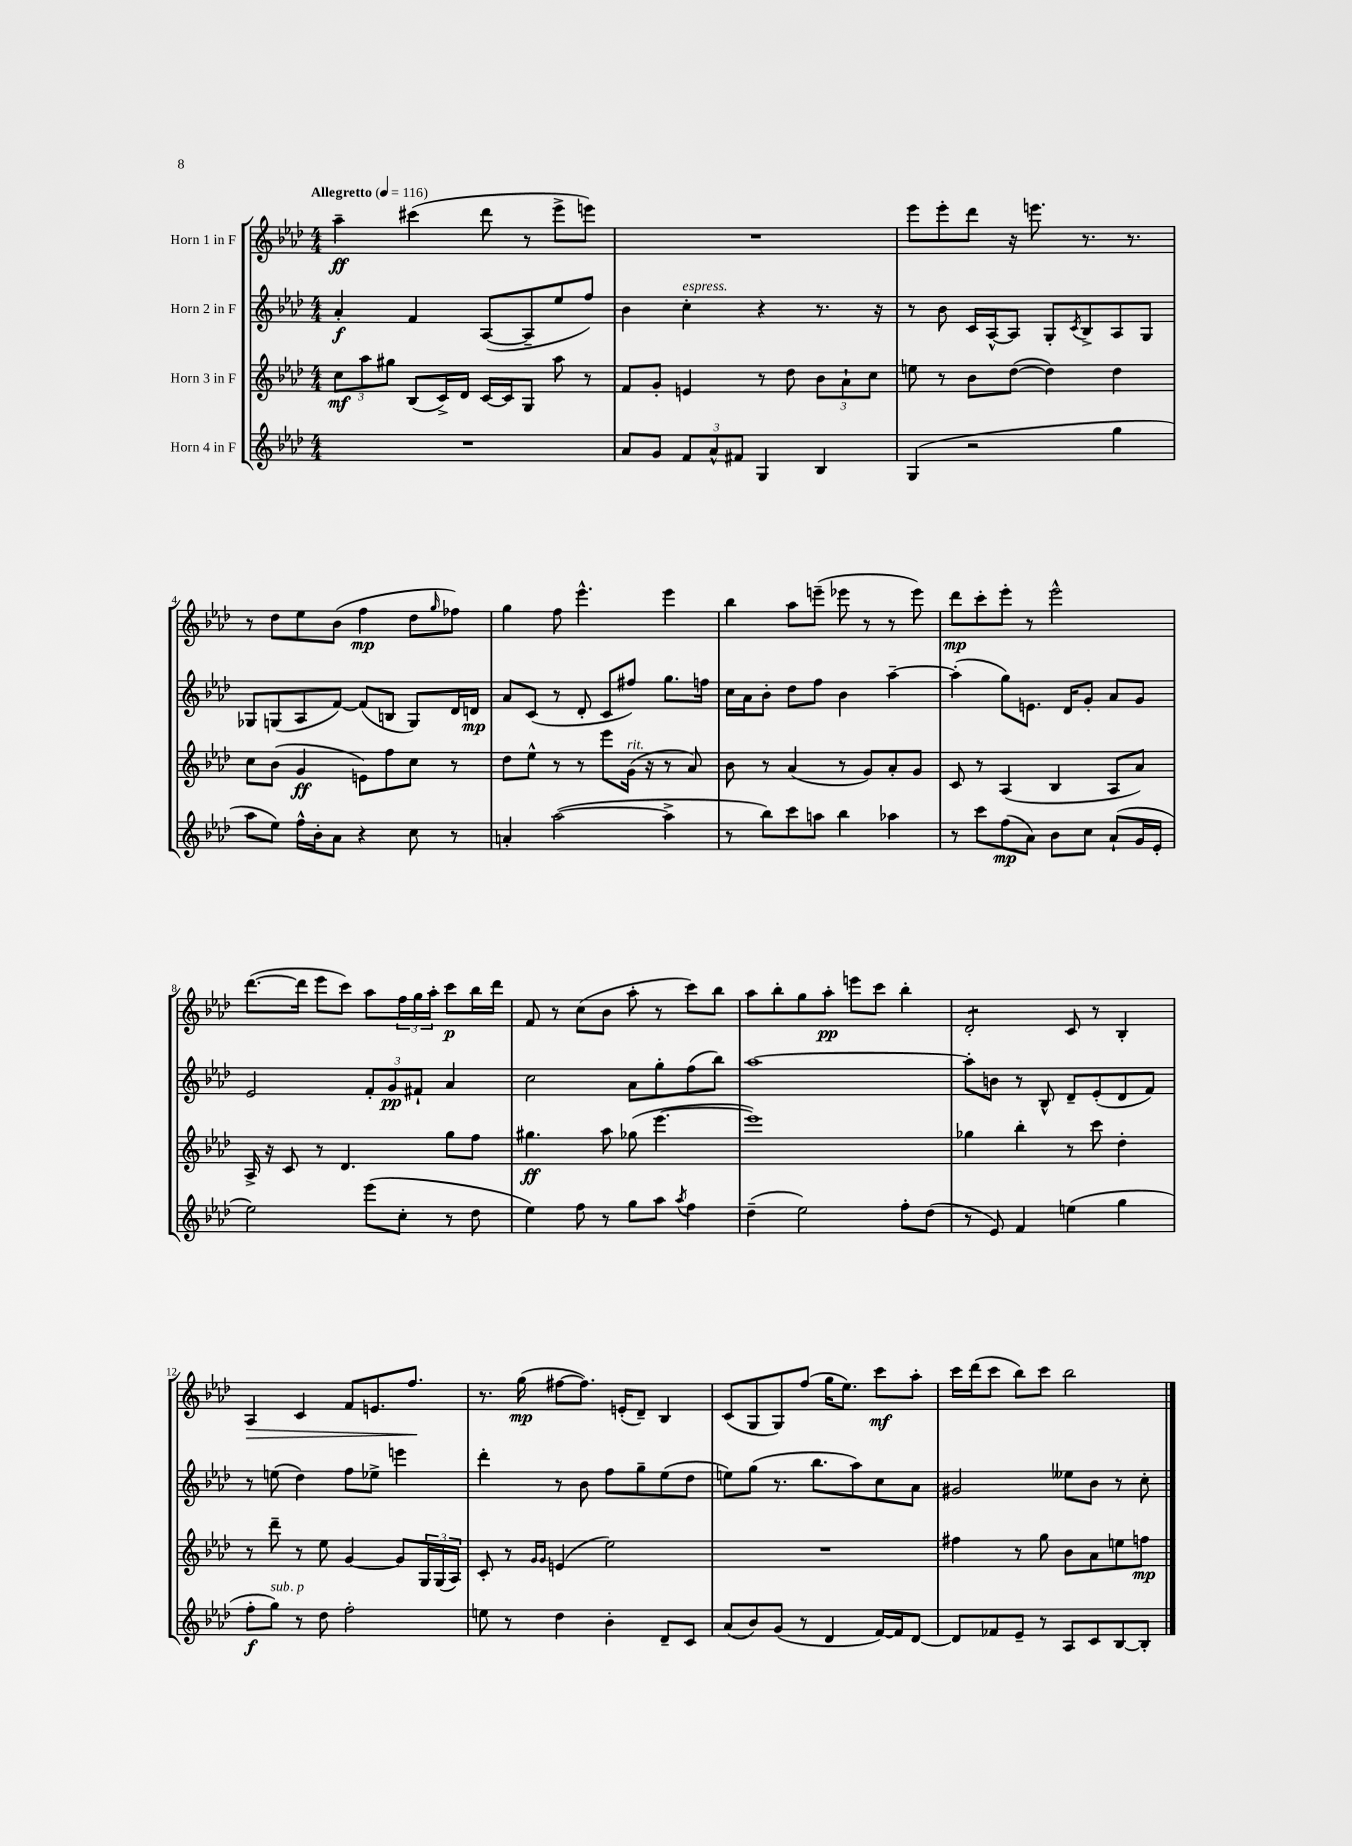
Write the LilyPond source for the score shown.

<<
\new StaffGroup <<
\new Staff = "s0" \with { instrumentName = "Horn 1 in F" } {
    \clef treble \key aes \major \numericTimeSignature \time 4/4 \tempo "Allegretto" 4 = 116
    aes''4--\ff cis'''4( des'''8 r8 ees'''8-> e'''8) |
    R1 |
    ees'''8 ees'''8-. des'''8 r16 e'''8. r8. r8. |
    r8 des''8 ees''8 bes'8( f''4\mp des''8 \grace { g''16 } fes''8) |
    g''4 f''8 ees'''4.-^ ees'''4 |
    bes''4 aes''8 e'''8--( ees'''8 r8 r8 ees'''8) |
    des'''8\mp c'''8-. ees'''8-. r8 ees'''2-^ |
    des'''8.~( des'''16 ees'''8 c'''8) aes''8 \tuplet 3/2 { f''16 g''16 aes''16-. } c'''8\p bes''16 des'''16 |
    f'8 r8 c''8( bes'8 aes''8-. r8 c'''8) bes''8 |
    aes''8 bes''8-. g''8 aes''8-.\pp e'''8 c'''8 bes''4-. |
    des'2:8-. c'8 r8 bes4-. |
    aes4\> c'4 f'8 e'8. f''8.\! |
    r8. g''16\mp( fis''8~ fis''8.) e'16-.( des'8--) bes4 |
    c'8( g8 g8) f''8( g''16 ees''8.) c'''8\mf aes''8-. |
    c'''16 des'''16( c'''8 bes''8) c'''8 bes''2 \bar "|." |
}
\new Staff = "s1" \with { instrumentName = "Horn 2 in F" } {
    \clef treble \key aes \major \numericTimeSignature \time 4/4
    aes'4-.\f f'4 aes8~( aes8-- ees''8 f''8) |
    bes'4 c''4-.^\markup { \italic "espress." } r4 r8. r16 |
    r8 bes'8 c'16 aes16~-^ aes8 g8-. \acciaccatura { c'8 } bes8-> aes8 g8 |
    ges8 g8( aes8 f'8~) f'8( b8 g8) des'16 d'16\mp |
    aes'8 c'8( r8 des'8-. c'8 fis''8) g''8. f''16 |
    c''16 aes'16 bes'8-. des''8 f''8 bes'4 aes''4~-- |
    aes''4-.( g''8) e'8. des'16 g'8-. aes'8 g'8 |
    ees'2 \tuplet 3/2 { f'8-. g'8\pp fis'8-! } aes'4 |
    c''2 aes'8 g''8-. f''8( bes''8) |
    aes''1~ |
    aes''8-. b'8 r8 bes8-^ des'8-- ees'8-.( des'8 f'8) |
    r8 e''8( des''4) f''8 ees''8-> e'''4 |
    des'''4-. r8 bes'8 f''8 g''8-- ees''8( des''8 |
    e''8) g''8( r8. bes''8. aes''8) c''8 aes'8 |
    gis'2 eeses''8 bes'8 r8 c''8-. \bar "|." |
}
\new Staff = "s2" \with { instrumentName = "Horn 3 in F" } {
    \clef treble \key aes \major \numericTimeSignature \time 4/4
    \tuplet 3/2 { c''8\mf aes''8 gis''8 } bes8( c'16->) des'16 c'16~ c'16 g8 aes''8 r8 |
    f'8 g'8-. e'4 r8 des''8 \tuplet 3/2 { bes'8 aes'8-! c''8 } |
    e''8 r8 bes'8 des''8~( des''4) des''4 |
    c''8 bes'8( g'4\ff e'8) f''8 c''8 r8 |
    des''8 ees''8-^ r8 r8 ees'''8 g'16^\markup { \italic "rit." }( r16 r8 aes'8) |
    bes'8 r8 aes'4( r8 g'8) aes'8-. g'8 |
    c'8 r8 aes4( bes4 aes8 aes'8) |
    aes16-> r16 c'8 r8 des'4. g''8 f''8 |
    gis''4.\ff aes''8 ges''8( ees'''4.~ |
    ees'''1) |
    ges''4 bes''4-. r8 c'''8 des''4-. |
    r8 des'''8-- r8 ees''8 g'4~ g'8 \tuplet 3/2 { g16 g16( aes16) } |
    c'8-. r8 \grace { g'16 g'16 } e'4( ees''2) |
    R1 |
    fis''4 r8 g''8 bes'8 aes'8 e''8 f''8\mp \bar "|." |
}
\new Staff = "s3" \with { instrumentName = "Horn 4 in F" } {
    \clef treble \key aes \major \numericTimeSignature \time 4/4
    R1 |
    aes'8 g'8 \tuplet 3/2 { f'8 aes'8-^ fis'8 } g4 bes4 |
    g4( r2 g''4 |
    aes''8 ees''8) f''16-^ bes'16-. aes'8 r4 c''8 r8 |
    a'4-. aes''2~( aes''4-> |
    r8 bes''8) c'''8 a''8 bes''4 aes''4 |
    r8 c'''8 f''8\mp( aes'8) bes'8 c''8 aes'8-!( g'16 ees'16-. |
    ees''2) ees'''8( c''8-. r8 des''8 |
    ees''4) f''8 r8 g''8 aes''8 \acciaccatura { aes''8 } f''4 |
    des''4--( ees''2) f''8-. des''8( |
    r8 ees'8) f'4 e''4( g''4 |
    f''8-.\f g''8^\markup { \italic "sub. p" }) r8 des''8 f''2-. |
    e''8 r8 des''4 bes'4-. des'8-- c'8 |
    aes'8( bes'8) g'8( r8 des'4 f'16~) f'16 des'8~ |
    des'8 fes'8 ees'8-- r8 aes8 c'8 bes8~ bes8-. \bar "|." |
}
>>
>>
